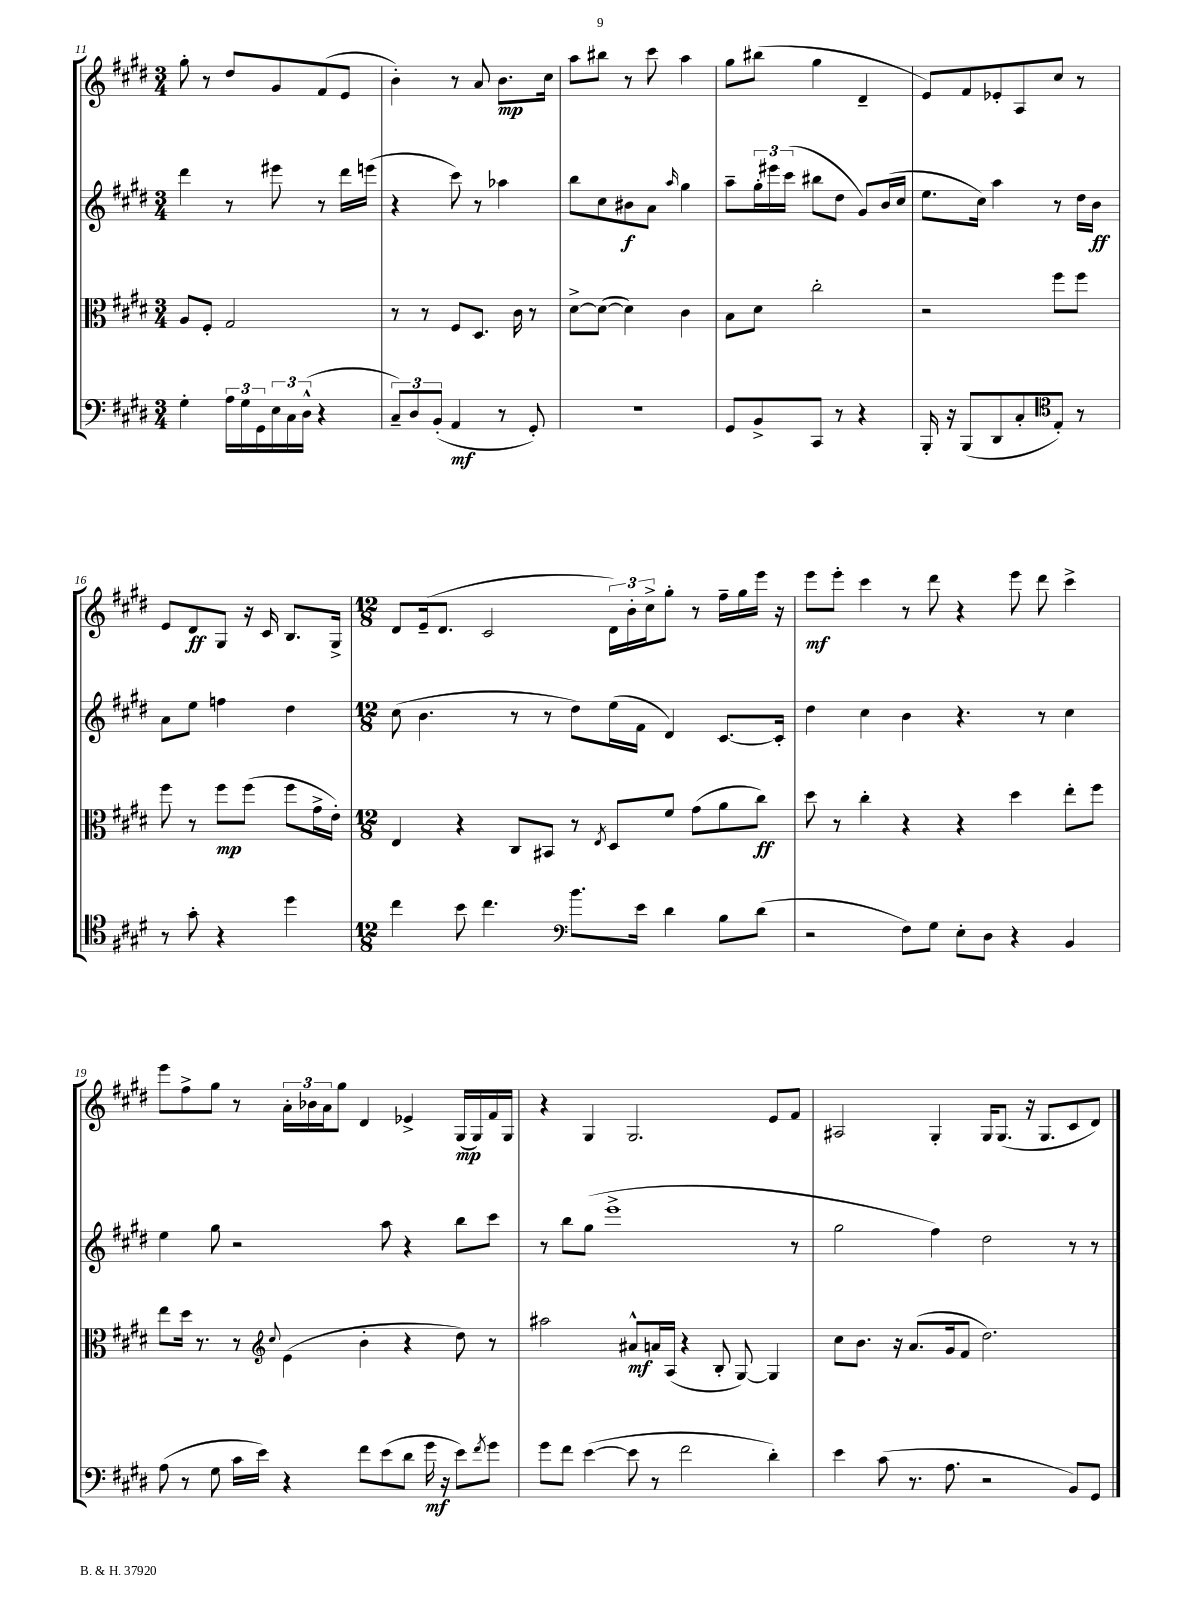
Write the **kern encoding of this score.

**kern	**kern	**kern	**kern
*staff4	*staff3	*staff2	*staff1
*clefF4	*clefC3	*clefG2	*clefG2
*k[f#c#g#d#]	*k[f#c#g#d#]	*k[f#c#g#d#]	*k[f#c#g#d#]
*M3/4	*M3/4	*M3/4	*M3/4
4G#'\	8A/L	4ddd#\	8gg#'\
.	8F#'/J	.	8r
24A\LL	2G#/	8r	8dd#/L
24G#\	.	.	.
24GG#\	.	.	.
24E\	.	8eee#\	8g#/
24C#\	.	.	.
(24D#^^\JJ	.	.	.
4r	.	8r	(8f#/
.	.	16ddd#\LL	8e/J
.	.	(16eee\JJ	.
=	=	=	=
12C#~/L)	8r	4r	4b'\)
12D#/	.	.	.
.	8r	.	.
(12BB'/J	.	.	.
4AA/	8F#/L	8ccc#\)	8r
.	8.D#/J	8r	8a/
8r	.	4aa-\	8.b\L
.	16c#\	.	.
8GG#'/)	8r	.	.
.	.	.	16cc#\Jk
=	=	=	=
2.r	[8d#^\L	8bb\L	8aa\L
.	(8d#\_J	8cc#\	8bb#\J
.	4d#\])	8b#\	8r
.	.	8a\J	8ccc#\
.	.	16qqaa/	.
.	4c#\	4gg#\	4aa\
=	=	=	=
8GG#/L	8B\L	8aa~\L	8gg#\L
8BB^/	8d#\J	24gg#'\L	(8bb#\J
.	.	24eee#\	.
.	.	(24ccc#\JJ	.
8CC#/J	2cc#'\	8bb#\L	4gg#\
8r	.	8dd#\J	.
4r	.	8g#/L)	4d#~/
.	.	(16b/L	.
.	.	16cc#/JJ	.
=	=	=	=
16BBB'/	2r	8.ee\L	8e/L)
16r	.	.	.
(8BBB/L	.	.	8f#/
.	.	16cc#\Jk)	.
8DD#/	.	4aa\	8e-'/
8C#'/	.	.	8A/
8E'/J)	8ff#\L	8r	8cc#/J
8r	8ff#\J	16dd#\LL	8r
.	.	16b\JJ	.
=	=	=	=
*clefC4	*	*	*
8r	8ff#\	8a\L	8e/L
8g#'\	8r	8ee\J	8d#/
4r	8ff#\L	4ff\	8G#/J
.	(8ff#\J	.	16r
.	.	.	16c#/
4dd#\	8ff#\L	4dd#\	8.B/L
.	16g#^\L	.	.
.	16e'\JJ)	.	16G#^/Jk
=	=	=	=
*M12/8	*M12/8	*M12/8	*M12/8
4cc#\	4E/	(8cc#\	8d#/L
.	.	4.b\	(16e~/k
.	.	.	8.d#/J
8b\	4r	.	.
4.cc#\	.	.	2c#/
.	8C#/L	8r	.
.	8BB#/J	8r	.
8.b\L	8r	8dd#\L)	.
.	8qE/	.	.
.	8D#/L	(16ee\L	24d#\LL)
.	.	.	24b'\
16e\Jk	.	16f#\JJ	.
.	.	.	24cc#^\J
4d#\	8f#/J	4d#/)	8gg#'\J
.	(8g#\L	.	8r
8B\L	8a\	[8.c#/L	16ff#~\LL
.	.	.	16gg#\
(8d#\J	8cc#\J)	.	16eee\JJ
.	.	16c#'/]Jk	16r
=	=	=	=
*clefF4	*	*	*
2r	8dd#\	4dd#\	8eee\L
.	8r	.	8eee'\J
.	4cc#'\	4cc#\	4ccc#\
8F#\L)	4r	4b\	8r
8G#\J	.	.	8ddd#\
8E'\L	4r	4.r	4r
8D#\J	.	.	.
4r	4dd#\	.	8eee\
.	.	8r	8ddd#\
4BB/	8ee'\L	4cc#\	4ccc#^\
.	8ff#\J	.	.
=	=	=	=
(8A\	8ee\L	4ee\	8eee\L
8r	16dd#\Jk	.	8ff#^\
.	8.r	.	.
8G#\	.	8gg#\	8gg#\J
16c#\LL	8r	2r	8r
16e\JJ)	.	.	.
.	8qqd#/	.	.
4r	(4e\	.	24a'\LL
.	.	.	24b-\
.	.	.	24a\J
.	.	.	8gg#\J
8f#\L	4b'\	.	4d#/
(8e\	.	8aa\	.
8d#\J	4r	4r	4e-^/
16g#\	.	.	.
16r	.	.	.
8e\L)	8dd#\)	8bb\L	(16G#/LL
.	.	.	16G#/)
8qf#/	.	.	.
8g#\J	8r	8ccc#\J	16f#/
.	.	.	16G#/JJ
=	=	=	=
*	*clefG2	*	*
8g#\L	2aa#\	8r	4r
8f#\J	.	8bb\L	.
([4e\	.	(8gg#\J	4G#/
.	.	1eee^	.
8e\]	8a#^^/L	.	2.G#/
8r	16a/L	.	.
.	(16A/JJ	.	.
2f#\	4r	.	.
.	8B'/	.	.
.	[8G#/)	.	.
4d#'\)	4G#/]	.	8e/L
.	.	8r	8f#/J
=	=	=	=
4e\	8cc#\L	2gg#\	2A#/
.	8.b\J	.	.
(8c#\	.	.	.
.	16r	.	.
8.r	(8.a/L	.	.
.	.	4ff#\)	4G#'/
8.A\	16g#/k	.	.
.	8f#/J	.	.
2r	2.dd#\)	2dd#\	16G#/LK
.	.	.	(8.G#/J
.	.	.	16r
.	.	.	8.G#/L
8BB/L)	.	8r	8c#/
8GG#/J	.	8r	8d#/J)
==	==	==	==
*-	*-	*-	*-
